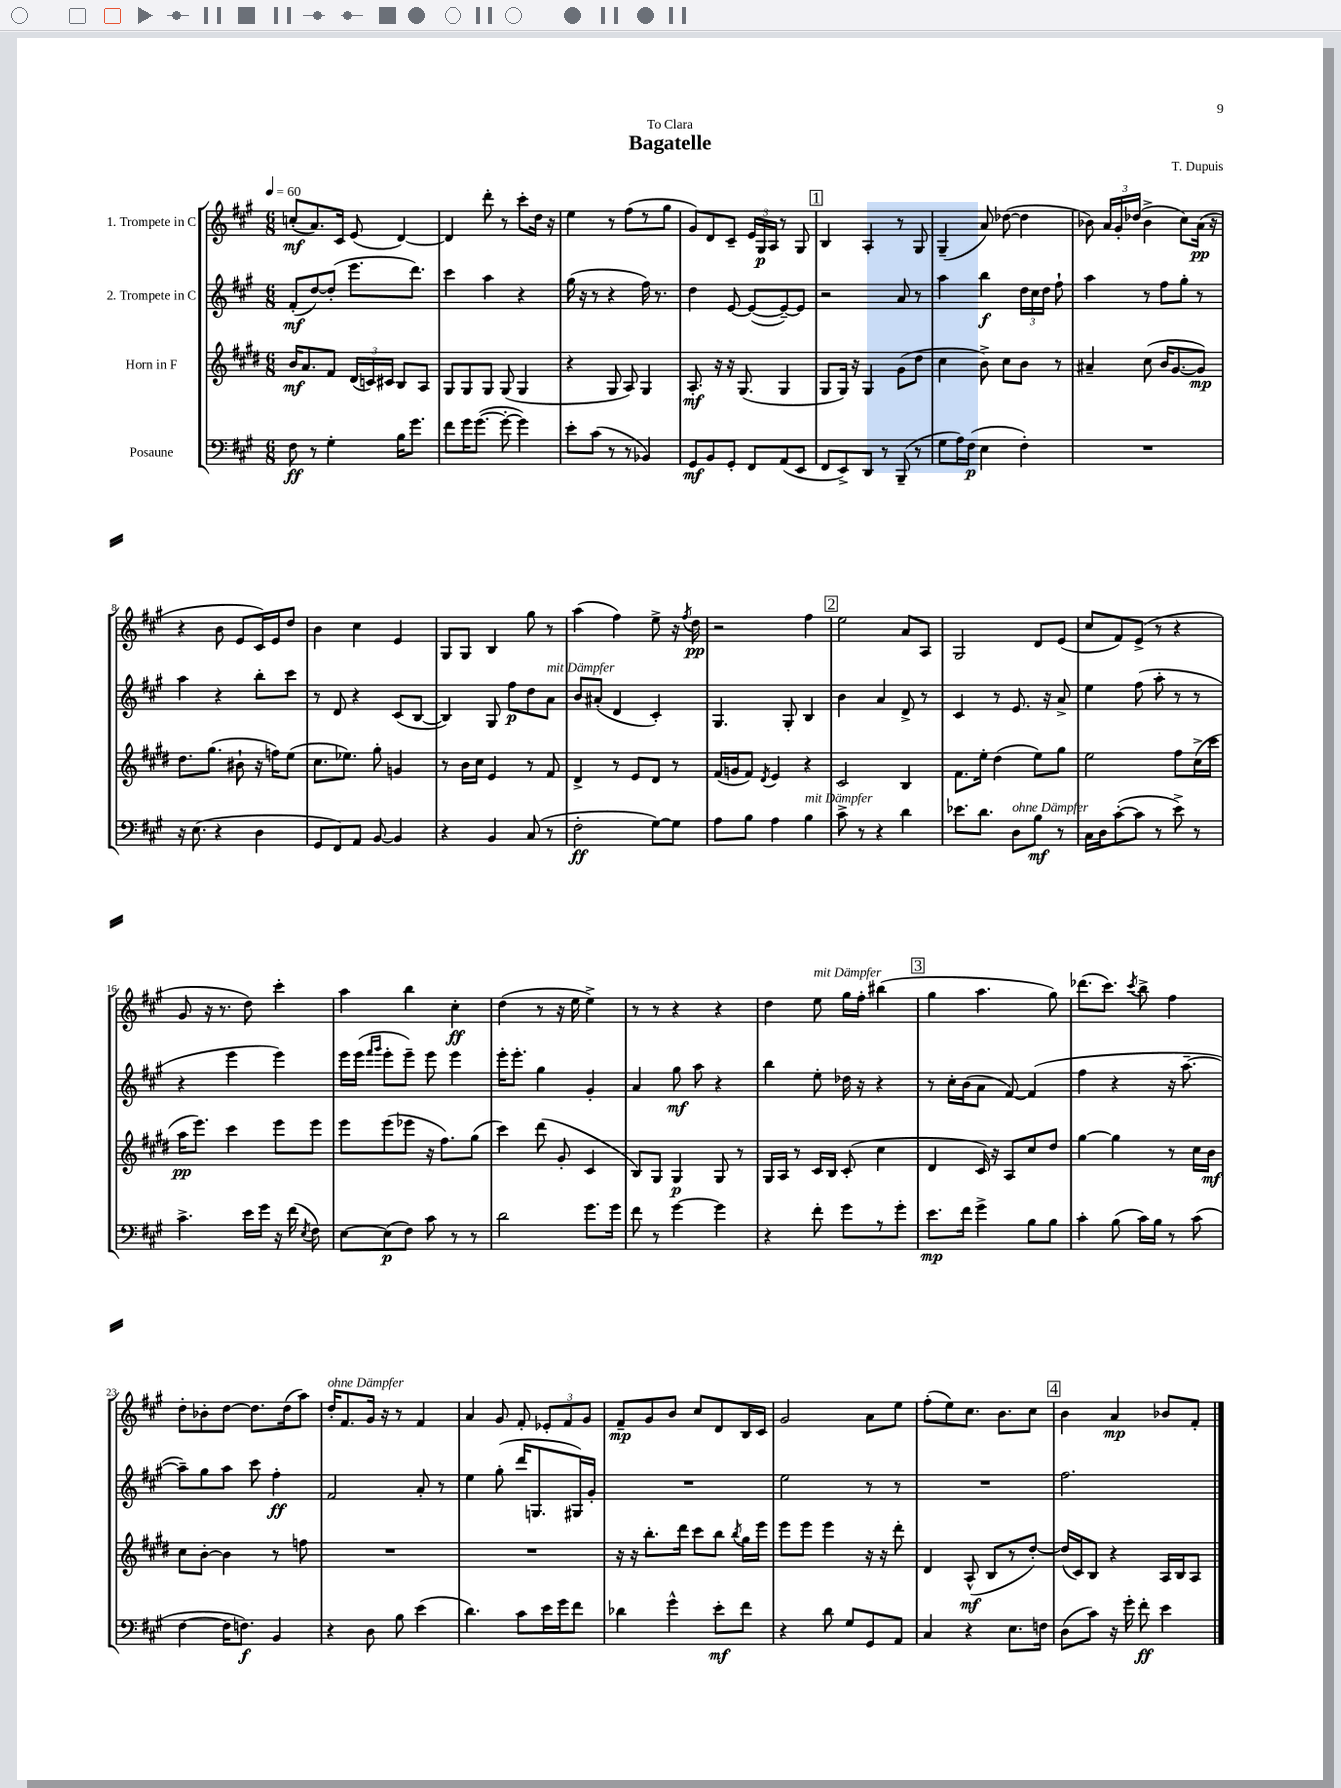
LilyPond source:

\header { title = "Bagatelle" composer = "T. Dupuis" dedication = "To Clara" }
<<
\new StaffGroup <<
\new Staff = "s0" \with { instrumentName = "1. Trompete in C" } {
    \clef treble \key a \major \numericTimeSignature \time 6/8 \tempo 4 = 60
    \autoBeamOff c''8[-.\mf( a'8.) cis'16] e'8( d'4~) |
    d'4 d'''8-. r8 cis'''8[-. d''16] r16 |
    e''4 r8 fis''8[( r8 gis''8] |
    gis'8[) d'8 cis'8]-- \tuplet 3/2 { e'16[ gis16\p a16] } r8 gis8 |
    \mark \markup { \box "1" } b4 a4-. r8 gis8 |
    gis4--( a'8) des''8~( des''4 |
    bes'8) \tuplet 3/2 { a'16[ gis'16-. des''16]( } bes'4-> cis''8[) a'16]\pp( r16 |
    r4 b'8 e'8[ cis'16) e'16 d''8] |
    b'4 cis''4 e'4 |
    gis8[ gis8] b4 gis''8 r8 |
    a''4( fis''4) e''8-> r16 \acciaccatura { fis''8 } d''16\pp |
    r2 fis''4 |
    \mark \markup { \box "2" } e''2 a'8[ a8] |
    gis2 d'8[ e'8]( |
    cis''8[ fis'8) e'8]->( r8 r4 |
    gis'8 r16 r8. d''8) cis'''4-. |
    a''4 b''4 cis''4-.\ff |
    d''4( r8 r16 e''16 e''4->) |
    r8 r8 r4 r4 |
    d''4 e''8^\markup { \italic "mit Dämpfer" } gis''16[ fis''16]-. bis''4( |
    \mark \markup { \box "3" } gis''4 a''4. gis''8) |
    des'''8.[( cis'''8.]) \acciaccatura { cis'''8 } b''8-> fis''4 |
    d''8[-. bes'8-. d''8]~ d''8.[ d''16( a''8]) |
    d''16[-.^\markup { \italic "ohne Dämpfer" } fis'8. gis'16] r16 r8 fis'4 |
    a'4 gis'8 fis'8-. \tuplet 3/2 { ees'8[-. fis'8 gis'8] } |
    fis'8[--\mp gis'8 b'8] cis''8[ d'8 b16 cis'16] |
    gis'2 a'8[ e''8] |
    fis''8[-.( e''8) cis''8.] b'8.[ cis''8] |
    \mark \markup { \box "4" } b'4 a'4\mp bes'8[ fis'8]-. \bar "|." |
}
\new Staff = "s1" \with { instrumentName = "2. Trompete in C" } {
    \clef treble \key a \major \numericTimeSignature \time 6/8
    \autoBeamOff fis'8[-.\mf( d''8~) d''8]-.( e'''8.[ d'''8.]) |
    cis'''4 a''4 r4 |
    gis''16( r16 r8 r4 fis''16) r8. |
    d''4 e'8~ e'8[~( e'8~--) e'8] |
    \mark \markup { \box "1" } r2 a'8 r8 |
    a''4 b''4\f \tuplet 3/2 { d''16[ cis''16 d''16] } fis''8-! |
    a''4 r8 fis''8[ gis''8]-. r8 |
    a''4 r4 b''8[-. cis'''8] |
    r8 d'8 r4 cis'8[( b8]~ |
    b4) gis8 fis''8[\p d''8 a'8]^\markup { \italic "mit Dämpfer" } |
    b'8[ ais'8]-.( d'4 cis'4-.) |
    gis4. gis8-. b4 |
    \mark \markup { \box "2" } b'4 a'4 d'8-> r8 |
    cis'4 r8 e'8. r16 a'8-> |
    e''4 fis''8( a''8-. r8 r8 |
    r4 e'''4 e'''4) |
    e'''16[ e'''16]( \grace { fis'''16[ gis'''16] } e'''8[-. e'''8]--) e'''8 e'''4 |
    e'''16[-. e'''8.]-. gis''4 gis'4-. |
    a'4 gis''8\mf a''8 r4 |
    b''4 e''8-. des''16 r16 r4 |
    \mark \markup { \box "3" } r8 cis''16[-. b'16( a'8] fis'8~) fis'4( |
    fis''4 r4 r16 a''8.~-- |
    a''8[--) gis''8 a''8] cis'''8 fis''4-.\ff |
    fis'2 a'8-. r8 |
    e''4 gis''8-.( d'''16[ g8. gis16) gis'16]-. |
    R2. |
    e''2 r8 r8 |
    R2. |
    \mark \markup { \box "4" } fis''2. \bar "|." |
}
\new Staff = "s2" \with { instrumentName = "Horn in F" } {
    \clef treble \key e \major \numericTimeSignature \time 6/8
    \autoBeamOff b'16[\mf a'8. fis'8] \tuplet 3/2 { dis'16[( c'16) cis'16] } b8[ a8] |
    gis8[ gis8 gis8] gis8( gis4 |
    r4 gis8 a8) gis4 |
    a8.-.\mf r16 r16 gis8.( gis4 |
    \mark \markup { \box "1" } gis8[ gis16]) r16 gis4 gis'8[( dis''8] |
    cis''4 b'8->) cis''8[ b'8] r8 |
    ais'4-- cis''8( b'16[ gis'8.~ gis'8]\mp) |
    dis''8.[ gis''8.]( bis'8-! r16 f''16[) e''8]( |
    cis''8.[ ees''8.]) gis''8-. g'4 |
    r8 b'16[ cis''16] e'4 r8 fis'8 |
    dis'4-> r8 e'8[ dis'8] r8 |
    fis'16[( g'16 fis'8]) \acciaccatura { dis'8 } e'4 r4 |
    \mark \markup { \box "2" } cis'2 b4 |
    fis'8.[ e''16]-. dis''4( e''8[) gis''8] |
    e''2 fis''8[ cis''16->( cis'''16] |
    a''16[\pp e'''8.]) cis'''4 e'''8[ e'''8] |
    e'''8[ e'''8( ees'''8] r16 fis''8.[) gis''8]( |
    cis'''4) dis'''8( gis'8-. cis'4 |
    b8[) gis8] gis4\p gis8 r8 |
    gis16[ a16] r8 cis'16[ b16] cis'8-.( cis''4 |
    \mark \markup { \box "3" } dis'4 cis'16) r16 a8[ cis''8 dis''8] |
    gis''4~ gis''4 r8 cis''16[ b'16]\mf |
    cis''8[ b'8]~-. b'4 r8 f''8 |
    R2. |
    R2. |
    r16 r16 b''8.[-. dis'''16] cis'''8[ b''8] \acciaccatura { b''8 } gis''16[ e'''16] |
    e'''8[ e'''8] e'''4 r16 r16 dis'''8-. |
    dis'4 a8-^\mf( b8[ r8 dis''8]~-.) |
    \mark \markup { \box "4" } dis''16[( cis'16) b8] r4 a16[ b16 a8] \bar "|." |
}
\new Staff = "s3" \with { instrumentName = "Posaune" } {
    \clef bass \key a \major \numericTimeSignature \time 6/8
    \autoBeamOff fis8\ff r8 gis4-. b16[ gis'8.] |
    fis'8[ gis'16 gis'8.]~( gis'8~-. gis'4) |
    e'8[-. cis'8]( r8 r8 bes,4) |
    gis,8[\mf b,8 gis,8]-. fis,8[ a,8( e,8] |
    \mark \markup { \box "1" } fis,8[ e,8->) d,8] r8 b,,8--( r8 |
    gis8[ a16) fis16]\p( e4 fis4-.) |
    R2. |
    r16 e8.( r4 d4 |
    gis,8[ fis,8) a,8] b,8~ b,4 |
    r4 b,4 cis8( r8 |
    fis2-.\ff gis8[~) gis8] |
    a8[ b8] a4 b4^\markup { \italic "mit Dämpfer" } |
    \mark \markup { \box "2" } cis'8-> r8 r4 d'4 |
    ees'8.[ d'8.] d8[^\markup { \italic "ohne Dämpfer" } b8]\mf r8 |
    cis16[ d16 cis'8~-.( cis'8] r8 e'8->) r8 |
    cis'4.-> e'16[ gis'16] r16 fis'16( \acciaccatura { e8 } fis8) |
    e8[~ e8\p( fis8]) cis'8 r8 r8 |
    d'2 gis'8.[ gis'16] |
    fis'8 r8 gis'4~ gis'4 |
    r4 fis'8-. gis'8[ r8 gis'8]-. |
    \mark \markup { \box "3" } e'8.[\mp fis'16] gis'4-> b8[ b8] |
    cis'4-. b8( cis'16[) b16] r8 cis'8( |
    fis4~ fis16[ f8.]\f) b,4 |
    r4 d8 b8 e'4( |
    d'4.) cis'8[ e'16 gis'16 fis'8] |
    des'4 gis'4-^ e'8[-.\mf fis'8] |
    r4 d'8 gis8[ gis,8 a,8] |
    cis4 r4 e8.[ f16] |
    \mark \markup { \box "4" } d8[( cis'8]) r16 gis'16-. fis'8-.\ff e'4 \bar "|." |
}
>>
>>
